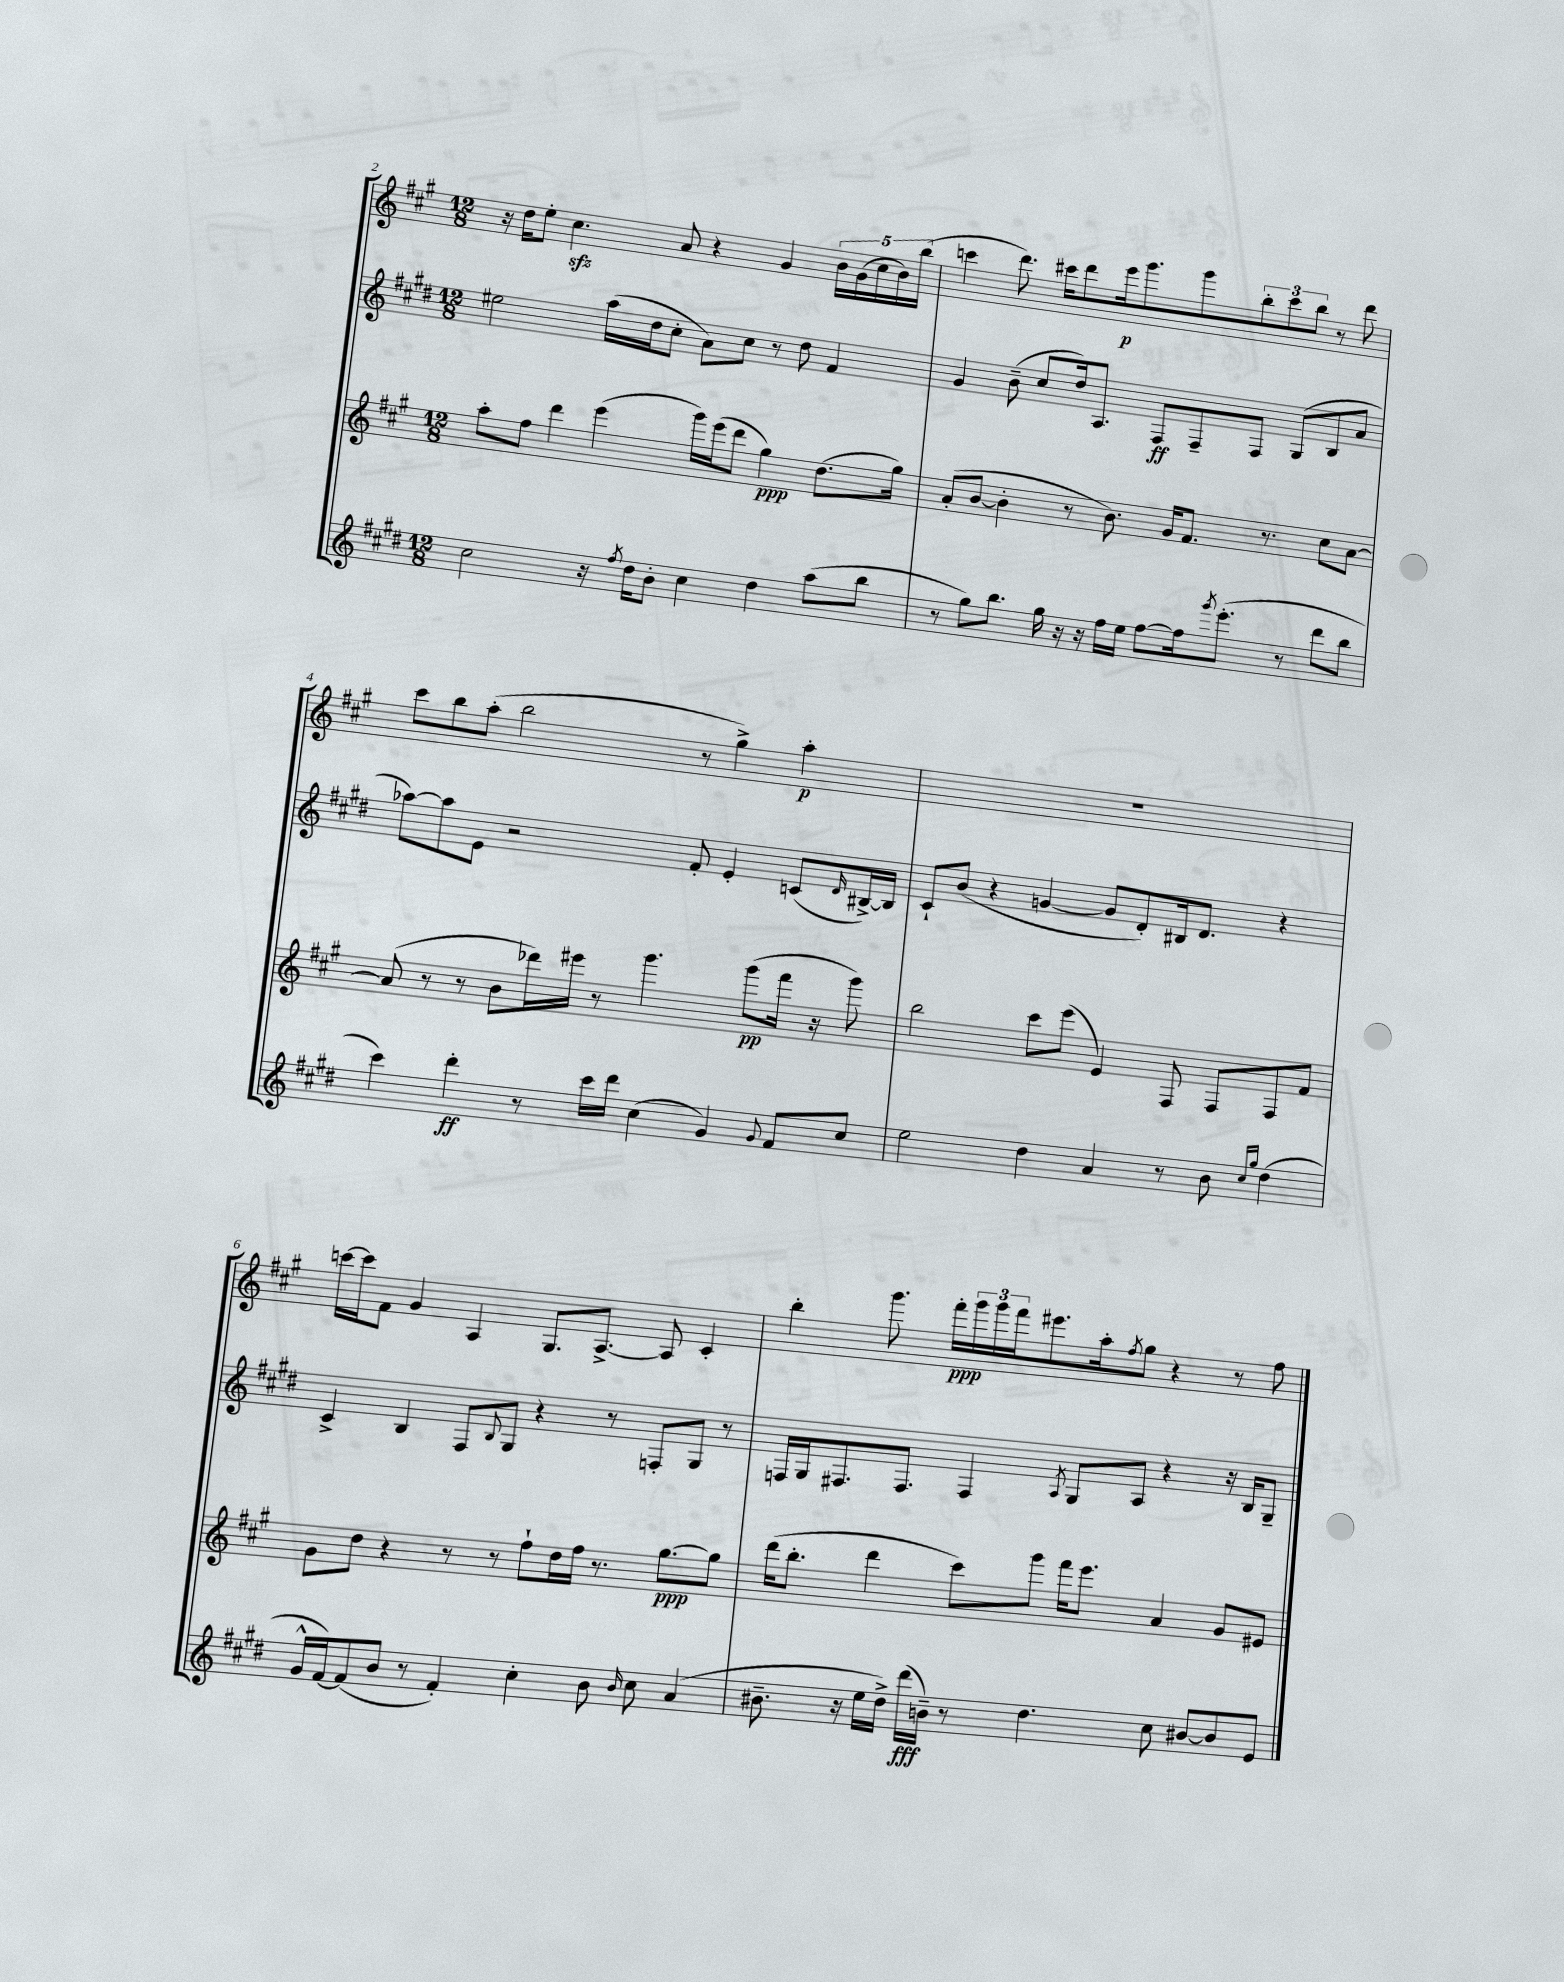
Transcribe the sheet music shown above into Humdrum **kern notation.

**kern	**kern	**kern	**kern
*staff4	*staff3	*staff2	*staff1
*clefG2	*clefG2	*clefG2	*clefG2
*k[f#c#g#d#]	*k[f#c#g#]	*k[f#c#g#d#]	*k[f#c#g#]
*M12/8	*M12/8	*M12/8	*M12/8
2cc#	8aa'	2ee#	16r
.	.	.	16dd
.	8ff#	.	8ee'
.	4ddd	.	4.cc#
16r	(4eee	(16aa	.
8qff#	.	.	.
16dd#	.	16dd#	.
8b'	.	8cc#'	8a
4cc#	16ggg#)	8a)	4r
.	(16eee	.	.
.	8ddd	8cc#	.
4dd#	4gg#)	8r	4g#
.	.	8dd#	.
(8aa	(8.dd	4f#	20b
.	.	.	(20g#
.	.	.	20cc#
8bb	.	.	.
.	.	.	20b)
.	16gg#)	.	.
.	.	.	(20bb
=	=	=	=
8r	(8a'	4g#	4ccc
8gg#)	[8b	.	.
8.bb	4b']	(8b~	8.ddd)
.	.	8cc#	.
16gg#	.	.	16ccc#
16r	8r	16dd#)	8ddd
16r	.	8.A	.
16ff#	8.b)	.	16eee
16ee	.	.	8.ggg#
[8ff#	.	8F#	.
.	16g#	.	.
16ff#]	8.f#	8F#~	8ggg#
8qggg#	.	.	.
(8.eee'	.	.	.
.	.	8F#	12bb'
.	8.r	.	.
.	.	.	12ccc#
8r	.	(8G#	.
.	.	.	12bb
8ddd#	8cc#	8B	8r
8bb	[8a	8a	8ddd
=	=	=	=
4ccc#)	(8a]	[8aa-)	8ccc#
.	8r	8aa-]	8bb
4ddd#'	8r	8e	(8aa'
.	8b	2r	2bb
8r	16ddd-)	.	.
.	16eee#	.	.
16ccc#	8r	.	.
16ddd#	.	.	.
(4cc#	4.ggg#	.	.
.	.	8f#'	8r
4g#)	.	4e'	4gg#^)
.	(8ggg#	.	.
8qqg#	.	.	.
8f#	16fff#	(8c	4aa'
.	16r	.	.
.	.	16qqd#	.
8cc#	8ggg#)	[16B#^)	.
.	.	16B#]	.
=	=	=	=
2ee	2bb	8c#`	1.r
.	.	(8b	.
.	.	4r	.
4dd#	8ccc#	[4g	.
.	(8eee	.	.
4a	4e)	8g]	.
.	.	8d#')	.
8r	8F#	16B#	.
.	.	8.d#	.
8b	8F#	.	.
16qqcc#	.	.	.
16qqgg#	.	.	.
(4dd#	8F#	4r	.
.	8f#	.	.
=	=	=	=
16g#^^	8g#	4c#^	[16ccc
[16f#)	.	.	16ccc]
(8f#]	8dd	.	8f#
8b	4r	4B	4g#
8r	.	.	.
4f#')	8r	8F#	4A
.	.	8qqB	.
.	8r	8G#	.
4cc#'	8ff#`	4r	8.G#
.	16dd	.	.
.	16ff#	.	[8.A^
8b	8.r	8r	.
16qqb	.	.	.
8cc#	.	8F'	8A]
.	[8.gg#	.	.
(4a	.	8G#	4c#'
.	8gg#]	8r	.
=	=	=	=
8.b#~	(16ddd	16F	4bb'
.	8.bb'	16G#	.
.	.	8.F#	.
16r	.	.	.
16ee	4ddd	.	8.ggg#
16dd#^)	.	8.F#	.
(16ddd#	.	.	.
16b~)	.	.	16fff#'
8r	8ccc#)	4F#	24ggg#
.	.	.	24ggg#
.	.	.	24fff#
4.dd#	8ggg#	.	8.eee#
.	.	8qA	.
.	16fff#	8G#	.
.	8.eee	.	16aa'
.	.	.	8qff#
.	.	8A	8gg#
8cc#	4a	4r	4r
[8b#	.	.	.
8b#]	8g#	16r	8r
.	.	16B	.
8e	8e#	8G#~	8ff#
==	==	==	==
*-	*-	*-	*-
